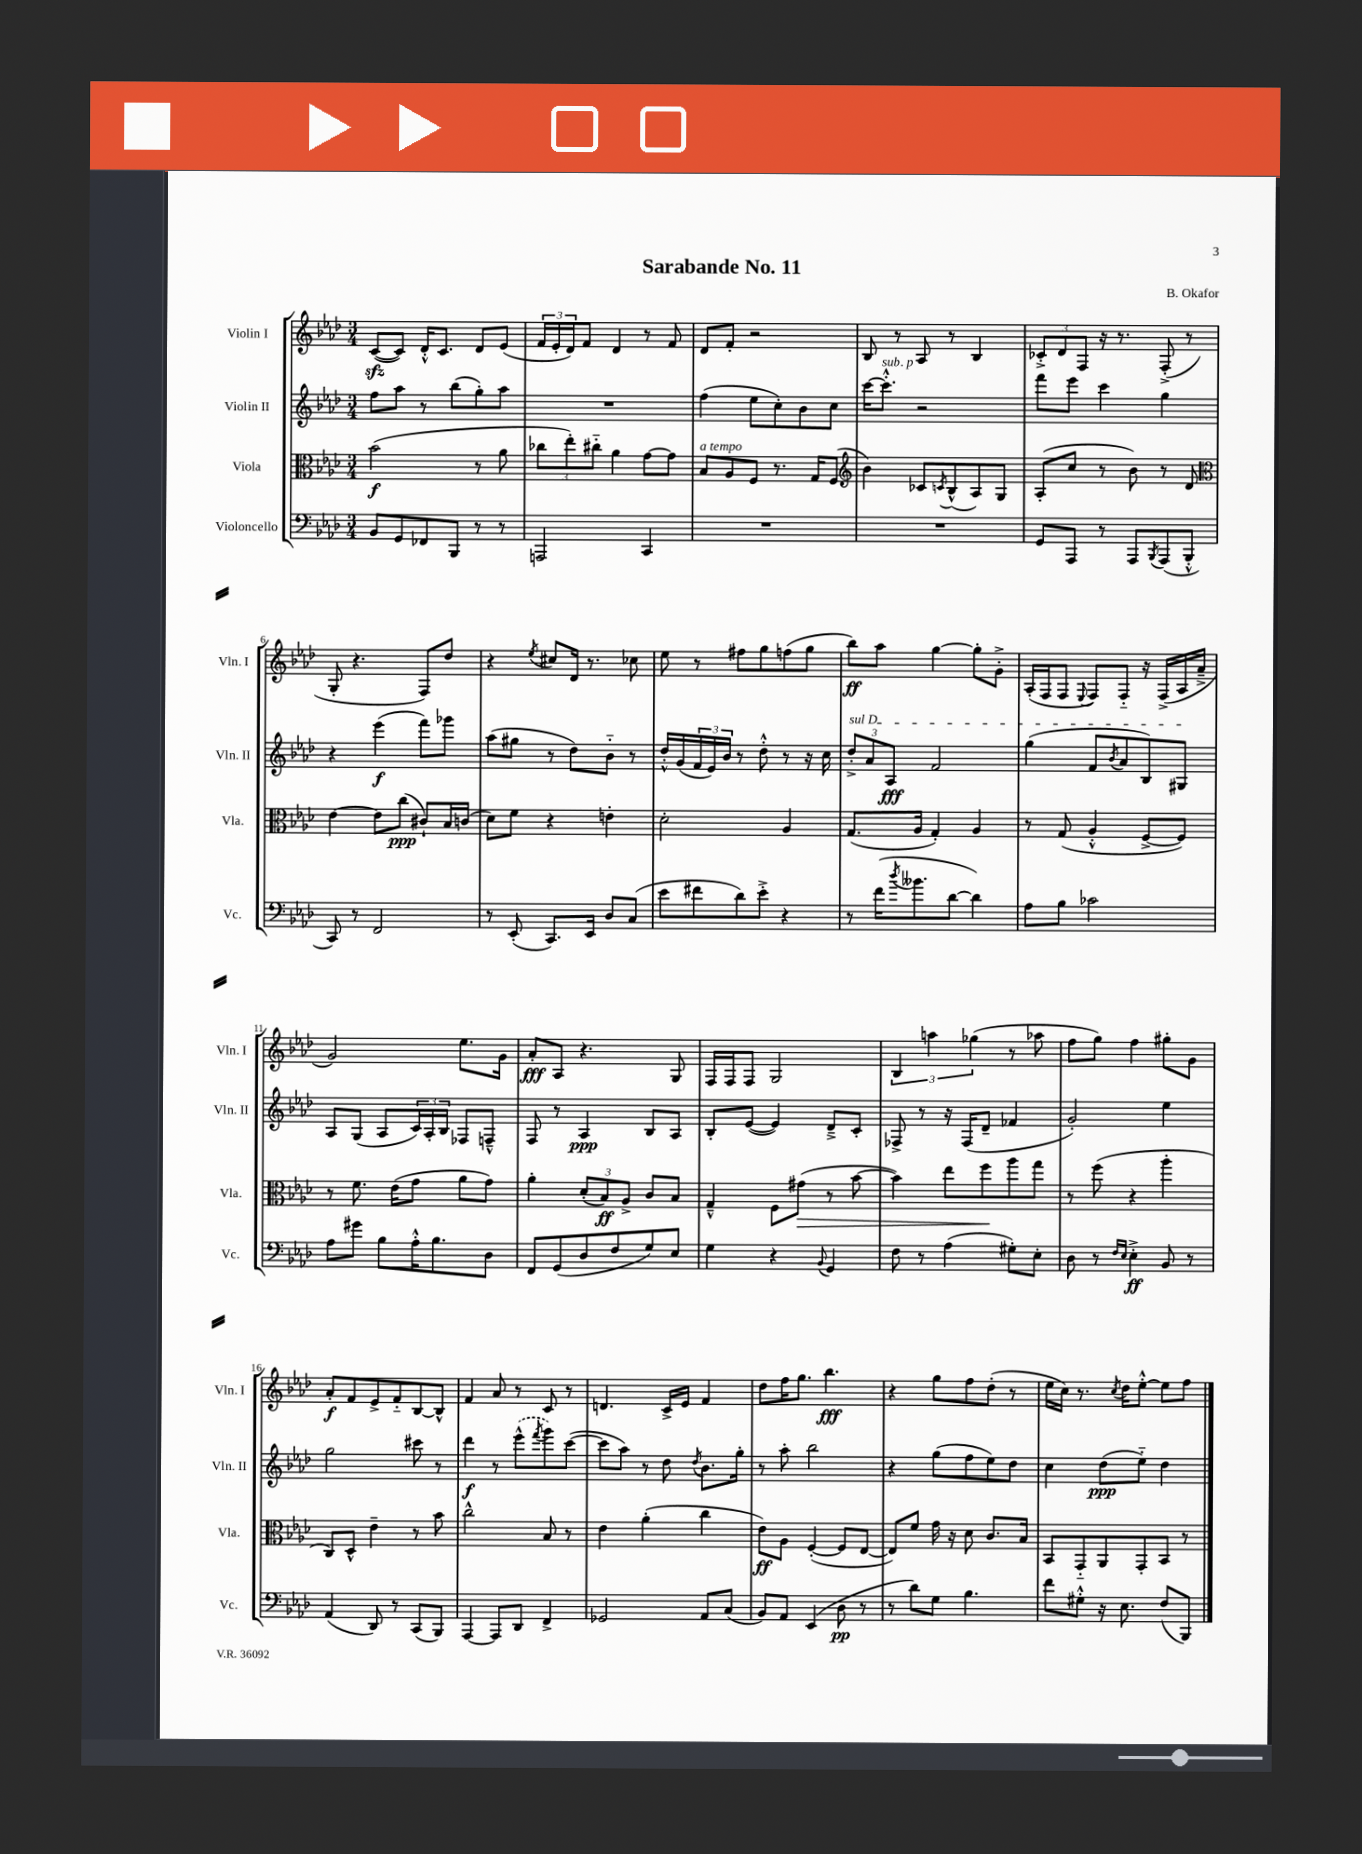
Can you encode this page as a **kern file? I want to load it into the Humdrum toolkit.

**kern	**dynam	**kern	**dynam	**kern	**dynam	**kern	**dynam
*part4	*part4	*part3	*part3	*part2	*part2	*part1	*part1
*staff4	*staff4	*staff3	*staff3	*staff2	*staff2	*staff1	*staff1
*I"Violoncello	*	*I"Viola	*	*I"Violin II	*	*I"Violin I	*
*I'Vc.	*	*I'Vla.	*	*I'Vln. II	*	*I'Vln. I	*
*clefF4	*	*clefC3	*	*clefG2	*	*clefG2	*
*k[b-e-a-d-]	*	*k[b-e-a-d-]	*	*k[b-e-a-d-]	*	*k[b-e-a-d-]	*
*M3/4	*	*M3/4	*	*M3/4	*	*M3/4	*
=1	=1	=1	=1	=1	=1	=1	=1
8BB-/L	.	(2b-\	f	8ff\L	.	([8czz/L	.
8GG/	.	.	.	8aa-\J	.	8c/J])	.
8FF-X/	.	.	.	8r	.	16d-'^^/KL	.
.	.	.	.	.	.	8.c/J	.
8BBB-/J	.	.	.	(8bb-\L	.	.	.
8r	.	8r	.	8gg'\)	.	8d-/L	.
8r	.	8a-\	.	8aa-\J	.	(8e-/J	.
=2	=2	=2	=2	=2	=2	=2	=2
2AAAn/	.	12cc-X\L	.	2.r	.	24f/LL	.
.	.	.	.	.	.	24e-'/	.
.	.	12ee-'\)	.	.	.	24d-/J)	.
.	.	.	.	.	.	8f/J	.
.	.	12cc#X\J	.	.	.	.	.
.	.	4a-\	.	.	.	4d-/	.
4CC/	.	[8g\L	.	.	.	8r	.
.	.	8g\J]	.	.	.	8f/	.
=3	=3	=3	=3	=3	=3	=3	=3
!	!	!LO:TX:a:i:t=a tempo	!	!	!	!	!
2.r	.	8B-/L	.	(4ff\	.	8d-/L	.
.	.	8A-/	.	.	.	8f'/J	.
.	.	8F/J	.	8ee-\L	.	2r	.
.	.	8.r	.	8cc'\)	.	.	.
.	.	.	.	8b-\	.	.	.
.	.	16G/KL	.	.	.	.	.
.	.	(8F/J	.	8cc\J	.	.	.
=4	=4	=4	=4	=4	=4	=4	=4
*	*	*clefG2	*	*	*	*	*
2.r	.	4b-\)	.	[16ccc\KL	.	8B-/	.
!	!	!	!	!LO:TX:a:i:t=sub. p	!	!	!
.	.	.	.	8.ccc'^^\J]	.	.	.
.	.	.	.	.	.	8r	.
.	.	8c-X/L	.	2r	.	8A-/	.
.	.	8qcn/	.	.	.	.	.
.	.	(8B-^^/	.	.	.	8r	.
.	.	8A-/)	.	.	.	4B-/	.
.	.	8G/J	.	.	.	.	.
=5	=5	=5	=5	=5	=5	=5	=5
8GG/L	.	(8A-'/L	.	8fff\L	.	12c-X'^/L	.
.	.	.	.	.	.	12d-/	.
8AAA-/J	.	8cc/J	.	8eee-\J	.	.	.
.	.	.	.	.	.	12F/J	.
8r	.	8r	.	4ccc\	.	16r	.
.	.	.	.	.	.	8.r	.
8AAA-/L	.	8b-\)	.	.	.	.	.
8qBBB-/	.	.	.	.	.	.	.
(8AAA-/	.	8r	.	4gg\	.	(8F'^/	.
8BBB-'^^/J	.	8d-/	.	.	.	8r	.
!!LO:LB:g=z
=6	=6	=6	=6	=6	=6	=6	=6
*	*	*clefC3	*	*	*	*	*
8CC/)	.	[4e-\	.	4r	.	8G'/	.
8r	.	.	.	.	.	4.r	.
2FF/	.	8e-\L]	.	(4eee-\	f	.	.
.	.	(8cc\J	ppp	.	.	.	.
.	.	8c#X`/L)	.	8fff\L)	.	8F/L)	.
.	.	16B-/L	.	8ggg-X\J	.	8dd-/J	.
.	.	(16cn/JJ	.	.	.	.	.
=7	=7	=7	=7	=7	=7	=7	=7
8r	.	8d-\L)	.	(8aa-\L	.	4r	.
(8EE-'/	.	8f\J	.	8gg#X\J	.	.	.
.	.	.	.	.	.	8qee-/	.
8.CC/L)	.	4r	.	8r	.	8cc#X/L	.
.	.	.	.	8dd-\L)	.	16d-/Jk	.
16EE-/Jk	.	.	.	.	.	8.r	.
8D-/L	.	4en'\	.	8b-\J	.	.	.
(8C/J	.	.	.	8r	.	8cc-X\	.
=8	=8	=8	=8	=8	=8	=8	=8
8e-\L	.	2d-'\	.	16dd-'^^/LL	.	8ee-\	.
.	.	.	.	(16g/	.	.	.
8f#X\	.	.	.	24f/	.	8r	.
.	.	.	.	24e-/)	.	.	.
.	.	.	.	24b-/JJ	.	.	.
8d-\)	.	.	.	8r	.	8ff#X\L	.
8e-'^\J	.	.	.	8dd-'^^\	.	8gg\	.
4r	.	4A-/	.	8r	.	(8ffn\	.
.	.	.	.	16r	.	8gg\J	.
.	.	.	.	16cc\	.	.	.
=9	=9	=9	=9	=9	=9	=9	=9
!	!	!	!	!LO:TX:a:i:t=sul D	!	!	!
8r	.	(8.G/L	.	12dd-'^/L	.	8bb-\L)	ff
.	.	.	.	12a-/	.	.	.
(16f\KL	.	.	.	.	.	8aa-\J	.
.	.	.	.	12A-/J	fff	.	.
8qdd-/	.	.	.	.	.	.	.
8.b--X\	.	16A-/Jk	.	.	.	.	.
.	.	4G'/)	.	2f/	.	[4gg\	.
[8d-\J	.	.	.	.	.	.	.
4d-\])	.	4A-/	.	.	.	8gg'\L]	.
.	.	.	.	.	.	8g'^\J	.
=10	=10	=10	=10	=10	=10	=10	=10
8A-\L	.	8r	.	(4gg\	.	(16A-'/LL	.
.	.	.	.	.	.	16F/J	.
8B-\J	.	(8G/	.	.	.	8F/J	.
.	.	.	.	.	.	8qqE-/	.
2c-X\	.	4A-'^^/	.	8f/L	.	8F/L)	.
.	.	.	.	8qb-/	.	.	.
.	.	.	.	8a-/	.	8F/J	.
.	.	[8F^/L	.	8B-/)	.	16r	.
.	.	.	.	.	.	(16F^/LL	.
.	.	8F/J])	.	8G#X/J	.	16A-/	.
.	.	.	.	.	.	16a-~^/JJ	.
!!LO:LB:g=z
=11	=11	=11	=11	=11	=11	=11	=11
8A-\L	.	8r	.	8A-/L	.	2g/)	.
8g#X\J	.	8.f\	.	(8G/J	.	.	.
8B-\L	.	.	.	8A-/L	.	.	.
.	.	(16e-\KL	.	.	.	.	.
16A-'^^\K	.	8g\J	.	24c/L)	.	.	.
.	.	.	.	24A-'/	.	.	.
8.B-\	.	.	.	.	.	.	.
.	.	.	.	24B-/JJ	.	.	.
.	.	8a-\L	.	8F-X/L	.	8.ee-\L	.
8D-\J	.	8g\J)	.	8Fn~^^/J	.	.	.
.	.	.	.	.	.	16g\Jk	.
=12	=12	=12	=12	=12	=12	=12	=12
8FF/L	.	4a-'\	.	8F/	.	8a-'/L	fff
(8GG/	.	.	.	8r	.	8A-/J	.
8D-/	.	(12d-'/L	.	4A-/	ppp	4.r	.
.	.	12B-/)	ff	.	.	.	.
8F/	.	.	.	.	.	.	.
.	.	12A-^/J	.	.	.	.	.
8G/)	.	8c/L	.	8B-/L	.	.	.
8E-/J	.	8B-/J	.	8A-/J	.	8G/	.
=13	=13	=13	=13	=13	=13	=13	=13
4G\	.	4G~^^/	.	8B-'/L	.	16F/LL	.
.	.	.	.	.	.	16F/J	.
.	.	.	.	([8e-/J	.	8F/J	.
4r	.	8F\L	.	4e-/])	.	2G/	.
!	!	!	!LO:HP:b	!	!	!	!
.	.	(8g#X\J	>	.	.	.	.
8qqBB-/	.	.	.	.	.	.	.
4GG/	.	8r	.	8d-~^/L	.	.	.
.	.	[8b-\	.	8c'/J	.	.	.
=14	=14	=14	=14	=14	=14	=14	=14
8F\	.	4b-\])	.	8F-X^/	.	6B-/	.
8r	.	.	.	8r	.	.	.
.	.	.	.	.	.	6aan\	.
(4A-\	.	8ee-\L	.	16r	.	.	.
.	.	.	.	(16F-/KL	.	.	.
.	.	.	.	.	.	(6gg-X\	.
.	.	8ff\	.	8d-~/J	.	.	.
8G#X'\L)	.	8aa-\	]	4f-X/	.	8r	.
8E-'\J	.	8gg\J	.	.	.	8aa-X\	.
=15	=15	=15	=15	=15	=15	=15	=15
8D-\	.	8r	.	2g'/)	.	8ff\L	.
8r	.	(8ff\	.	.	.	8gg\J)	.
16qqF/LL	.	.	.	.	.	.	.
16qqE-/JJ	.	.	.	.	.	.	.
4E-'^\	ff	4r	.	.	.	4ff\	.
8BB-/	.	4aa-'\	.	4ee-\	.	8gg#X'\L	.
8r	.	.	.	.	.	8g\J	.
!!LO:LB:g=z
=16	=16	=16	=16	=16	=16	=16	=16
(4AA-/	.	8C/L)	.	2gg\	.	8a-'/L	f
.	.	8D-^^/J	.	.	.	8f/	.
8DD-/)	.	4e-~\	.	.	.	8e-^/	.
8r	.	.	.	.	.	8f/	.
(8CC/L	.	8r	.	8ccc#X\	.	[8B-/	.
8BBB-/J)	.	8b-\	.	8r	.	8B-^^/J]	.
=17	=17	=17	=17	=17	=17	=17	=17
[4AAA-/	.	2cc^^\	.	4ddd-\	f	4f/	.
8AAA-/L]	.	.	.	8r	.	8a-/	.
8DD-/J	.	.	.	(8eee-^^\L	.	8r	.
.	.	.	.	8qfff/	.	.	.
4FF^/	.	8B-/	.	8ggg\)	.	8c/	.
.	.	8r	.	([8ccc\J	.	8r	.
=18	=18	=18	=18	=18	=18	=18	=18
2GG-X/	.	4e-\	.	8ccc\L]	.	4.dn/	.
.	.	.	.	8aa-\J)	.	.	.
.	.	(4a-'\	.	8r	.	.	.
.	.	.	.	8dd-\	.	16c^/LL	.
.	.	.	.	.	.	16e-/JJ	.
.	.	.	.	8qdd-/	.	.	.
8AA-/L	.	4cc\	.	8.b-\L	.	4f/	.
(8C/J	.	.	.	.	.	.	.
.	.	.	.	16gg'\Jk	.	.	.
=19	=19	=19	=19	=19	=19	=19	=19
8BB-/L)	.	8e-\L)	ff	8r	.	8dd-\L	.
8AA-/J	.	8A-\J	.	8aa-'\	.	16ff\K	.
.	.	.	.	.	.	8.gg\J	.
(4EE-/	.	([4F'/	.	2bb-\	.	.	.
.	.	.	.	.	.	4.bb-\	fff
8D-\	pp	8F/L]	.	.	.	.	.
8r	.	[8E-/J	.	.	.	.	.
=20	=20	=20	=20	=20	=20	=20	=20
8r	.	8E-/L])	.	4r	.	4r	.
8d-\L)	.	8f/J	.	.	.	.	.
8G\J	.	16g\	.	(8gg\L	.	8gg\L	.
.	.	16r	.	.	.	.	.
4.B-\	.	8d-\	.	8ff\	.	8ff\	.
.	.	8.c/L	.	8ee-\)	.	(8dd-'\J	.
.	.	.	.	8dd-\J	.	8r	.
.	.	16B-/Jk	.	.	.	.	.
=21	=21	=21	=21	=21	=21	=21	=21
8f\L	.	8BB-/L	.	4cc\	.	16ee-\LL	.
.	.	.	.	.	.	16cc\JJ)	.
8G#X'^^\J	.	8GG/	.	.	.	8.r	.
16r	.	8AA-/	.	(8dd-\L	ppp	.	.
.	.	.	.	.	.	8qcc/	.
8.E-\	.	.	.	.	.	16dd-\KL	.
.	.	8GG'/	.	8ee-\J)	.	[8ee-'^^\J	.
(8F/L	.	8BB-/J	.	4dd-\	.	8ee-\L]	.
8BBB-/J)	.	8r	.	.	.	8ff\J	.
==	==	==	==	==	==	==	==
*-	*-	*-	*-	*-	*-	*-	*-
